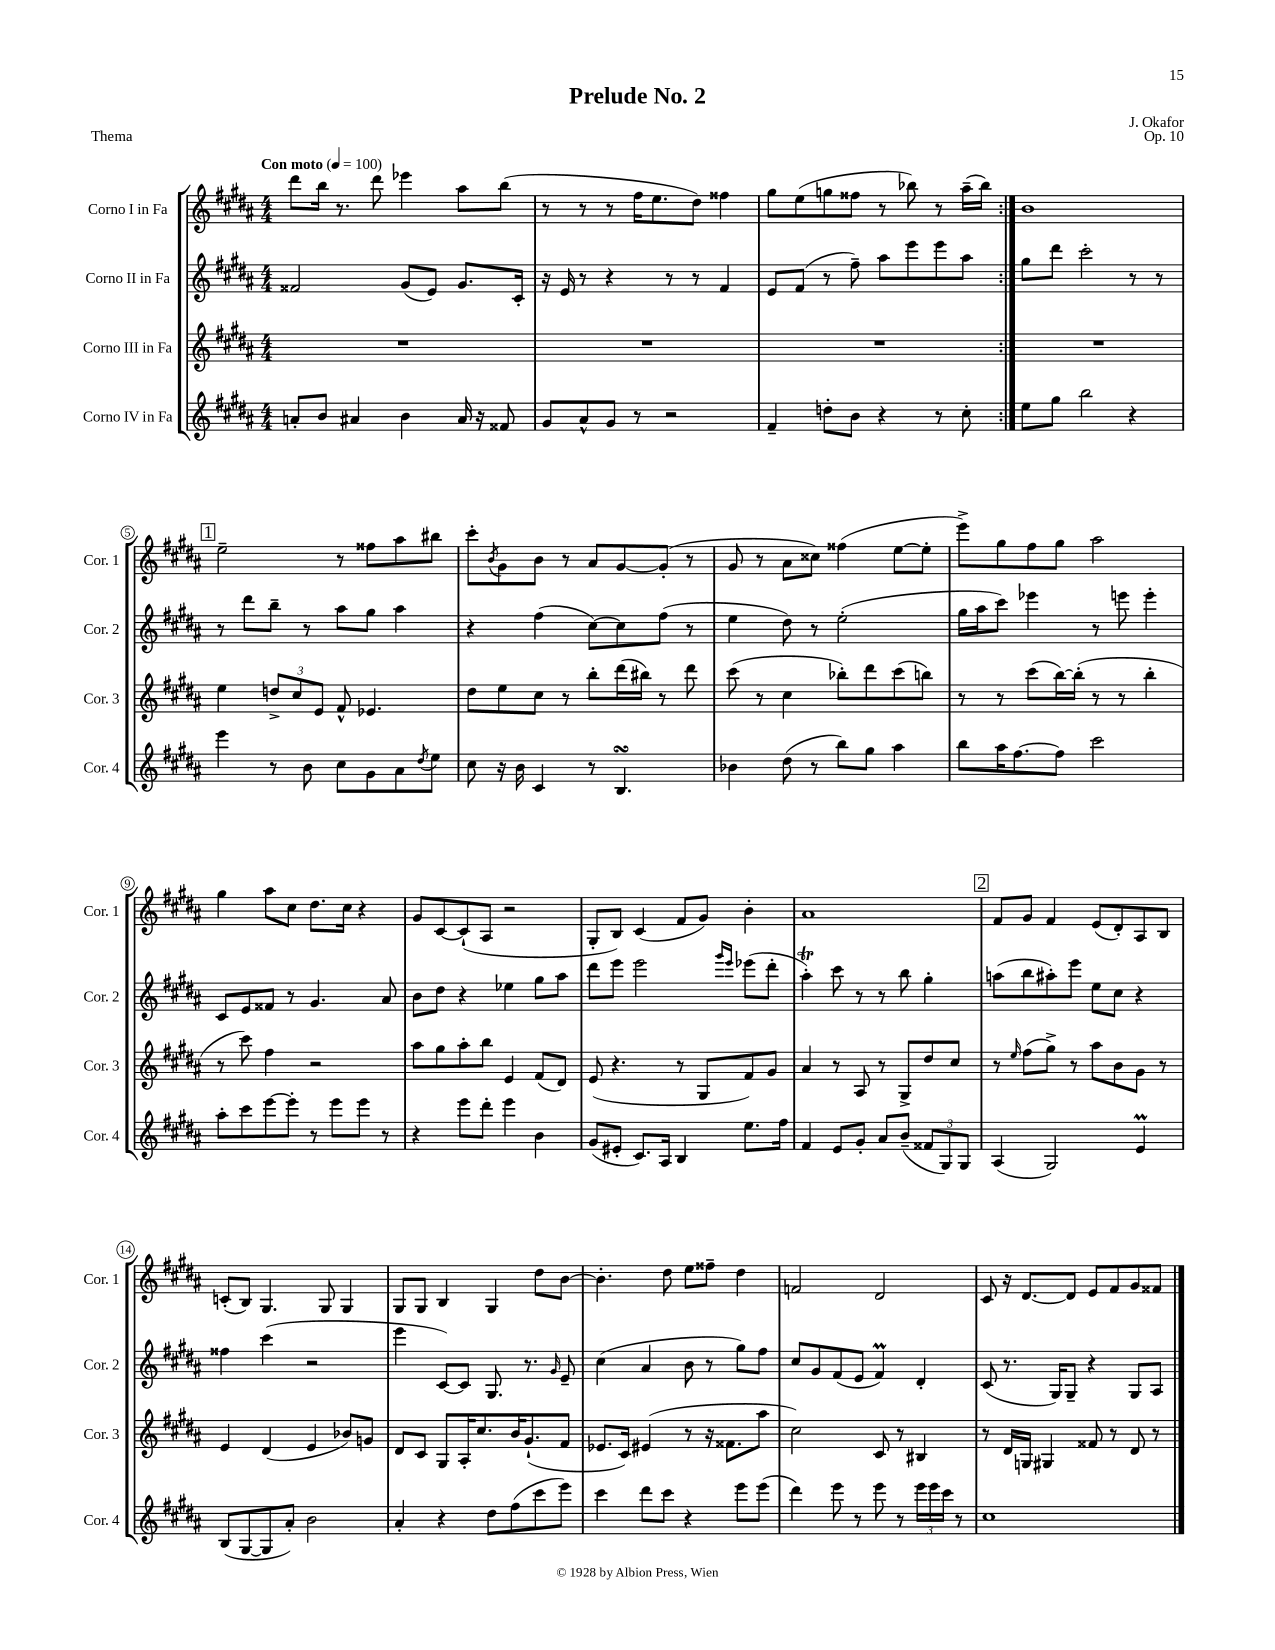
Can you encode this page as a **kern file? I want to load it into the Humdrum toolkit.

**kern	**kern	**kern	**kern
*staff4	*staff3	*staff2	*staff1
*clefG2	*clefG2	*clefG2	*clefG2
*k[f#c#g#d#a#]	*k[f#c#g#d#a#]	*k[f#c#g#d#a#]	*k[f#c#g#d#a#]
*M4/4	*M4/4	*M4/4	*M4/4
*MM100	*MM100	*MM100	*MM100
8a'/L	1r	2f##/	8ddd#\L
8b/J	.	.	16bb\Jk
.	.	.	8.r
4a#/	.	.	.
.	.	.	8ddd#\
4b\	.	(8g#/L	4eee-\
.	.	8e/J)	.
16a#/	.	8.g#/L	8aa#\L
16r	.	.	.
8f##/	.	.	(8bb\J
.	.	16c#'/Jk	.
=	=	=	=
8g#/L	1r	16r	8r
.	.	16e/	.
8a#^^/	.	8r	8r
8g#/J	.	4r	8r
8r	.	.	16ff#\LK
.	.	.	8.ee\
2r	.	8r	.
.	.	8r	8dd#\J)
.	.	4f#/	4ff##\
=	=	=	=
4f#~/	1r	8e/L	8gg#\L
.	.	(8f#/J	(8ee\
8dd'\L	.	8r	8gg\
8b\J	.	8ff#~\)	8ff##\J
4r	.	8aa#\L	8r
.	.	8eee\	8bb-\)
8r	.	8eee\	8r
8cc#'\	.	8aa#\J	(16aa#~\LL
.	.	.	16bb-\JJ)
=:|!	=:|!	=:|!	=:|!
8ee\L	1r	8gg#\L	1b
8gg#\J	.	8ddd#\J	.
2bb\	.	2ccc#'\	.
4r	.	8r	.
.	.	8r	.
=	=	=	=
4eee\	4ee\	8r	2ee~\
.	.	8ddd#\L	.
8r	12dd^/L	8bb~\J	.
.	12cc#/	.	.
8b\	.	8r	.
.	12e/J	.	.
8cc#\L	8f#^^/	8aa#\L	8r
8g#\	4.e-/	8gg#\J	8ff##\L
8a#\	.	4aa#\	8aa#\
8qdd#/	.	.	.
8ee\J	.	.	8bb#\J
=	=	=	=
8cc#\	8dd#\L	4r	8ccc#'\L
.	.	.	8qb/
16r	8ee\	.	8g#\
16b\	.	.	.
4c#/	8cc#\J	(4ff#\	8b\J
.	8r	.	8r
8r	8bb'\L	[8cc#\L)	8a#/L
4.B/	(16ddd#\L	8cc#\]	[8g#/
.	16bb#\JJ)	.	.
.	8r	(8ff#\J	(8g#'/]J
.	8ddd#\	8r	8r
=	=	=	=
4b-\	(8ccc#\	4ee\	8g#/
.	8r	.	8r
(8dd#\	4cc#\	8dd#\)	8a#\L
8r	.	8r	8cc##\J)
8bb\L)	8bb-'\L)	(2ee'\	(4ff##\
8gg#\J	8ddd#\	.	.
4aa#\	(8ccc#\	.	[8ee\L
.	8bb\J)	.	8ee'\]J
=	=	=	=
8bb\L	8r	16gg#\LL	8eee^\L)
.	.	16aa#\J	.
16aa#\K	8r	8ccc#\J)	8gg#\
[8.ff#\	.	.	.
.	(8ccc#\L	4eee-\	8ff#\
8ff#\]J	[16bb\L)	.	8gg#\J
.	(16bb'\]JJ	.	.
2ccc#\	8r	8r	2aa#\
.	8r	8eee\	.
.	4bb'\	4eee'\	.
=	=	=	=
8aa#'\L	8r	8c#/L	4gg#\
8ccc#\	8ccc#\)	8e/	.
[8eee\	4ff#\	8f##/J	8aa#\L
8eee'\]J	.	8r	8cc#\J
8r	2r	4.g#/	8.dd#\L
8eee\L	.	.	.
.	.	.	16cc#\Jk
8eee\J	.	.	4r
8r	.	8a#/	.
=	=	=	=
4r	8aa#\L	8b\L	8g#/L
.	8gg#\	8dd#\J	[8c#/
8eee\L	8aa#'\	4r	(8c#`/]
8ddd#'\J	8bb\J	.	8A#/J
4eee\	4e/	4ee-\	2r
4b\	(8f#/L	8gg#\L	.
.	8d#/J)	8aa#\J	.
=	=	=	=
(8g#/L	(8e/	8ddd#\L	8G#'/L
8e#'/J	4.r	8eee\J	8B/J)
8.c#/L)	.	2eee\	(4c#/
16A#/Jk	.	.	.
4B/	8r	.	8f#/L
.	8G#/L	.	8g#/J)
.	.	16qqggg#/LL	.
.	.	16qqeee/JJ	.
8.ee\L	8f#/)	(8eee-\L	4b'\
.	8g#/J	8ddd#'\J	.
16ff#\Jk	.	.	.
=	=	=	=
4f#/	4a#/	4aa#'\)	1a#
8e/L	8r	8ccc#\	.
8g#'/J	8A#/	8r	.
8a#/L	8r	8r	.
(8b~/J	8G#^/L	8bb\	.
12f##/L	8dd#/	4gg#'\	.
12G#/)	.	.	.
.	8cc#/J	.	.
12G#/J	.	.	.
=	=	=	=
(4A#/	8r	(8aa\L	8f#/L
.	16qqee/	.	.
.	(8ff#\L	8bb\	8g#/J
2G#/)	8gg#^\J)	8aa#'\)	4f#/
.	8r	8eee\J	.
.	8aa#\L	8ee\L	(8e/L
.	8b\	8cc#\J	8d#'/)
4e/	8g#\J	4r	8A#/
.	8r	.	8B/J
=	=	=	=
(8B/L	4e/	4ff##\	(8c'/L
[8G#/	.	.	8B/J)
8G#/]	(4d#/	(4ccc#\	4.G#/
8a#'/J)	.	.	.
2b\	4e/	2r	.
.	.	.	8G#/
.	8b-/L)	.	4G#/
.	8g/J	.	.
=	=	=	=
4a#'/	8d#/L	4eee\	8G#/L
.	8c#/J	.	8G#/J
4r	8G#/L	[8c#/L)	4B/
.	16A#'/K	8c#/]J	.
.	8.cc#/	.	.
8dd#\L	.	8.G#/	4G#/
(8ff#\	16b/K	.	.
.	(8.g#`/	8.r	.
8ccc#\	.	.	8dd#\L
.	.	16qqg#/	.
8eee\J)	8f#/J	8e~/	[8b\J
=	=	=	=
4ccc#\	8.e-/L	(4cc#\	4.b'\]
.	16c#/Jk)	.	.
8ddd#\L	(4e#/	4a#/	.
8ccc#\J	.	.	8dd#\
4r	8r	8b\	8ee\L
.	16r	8r	8ff##~\J
.	8.f##\L	.	.
8eee\L	.	8gg#\L)	4dd#\
(8eee\J	8aa#\J	8ff#\J	.
=	=	=	=
4ddd#\)	2cc#\)	8cc#/L	2f/
.	.	8g#/	.
8eee\	.	(8f#/	.
8r	.	8e/J	.
8eee\	8c#/	4f#/)	2d#/
8r	8r	.	.
24eee\LL	4B#/	4d#'/	.
24eee\	.	.	.
24ccc#\JJ	.	.	.
8r	.	.	.
=	=	=	=
1cc#	8r	(8c#/	8c#/
.	16d#/LL	8.r	16r
.	16G/JJ	.	[8.d#/L
.	4G#/	.	.
.	.	16G#/LK)	.
.	.	8G#~/J	8d#/]J
.	8f##/	4r	8e/L
.	8r	.	8f#/
.	8d#/	8G#/L	8g#/
.	8r	8A#/J	8f##/J
==	==	==	==
*-	*-	*-	*-
